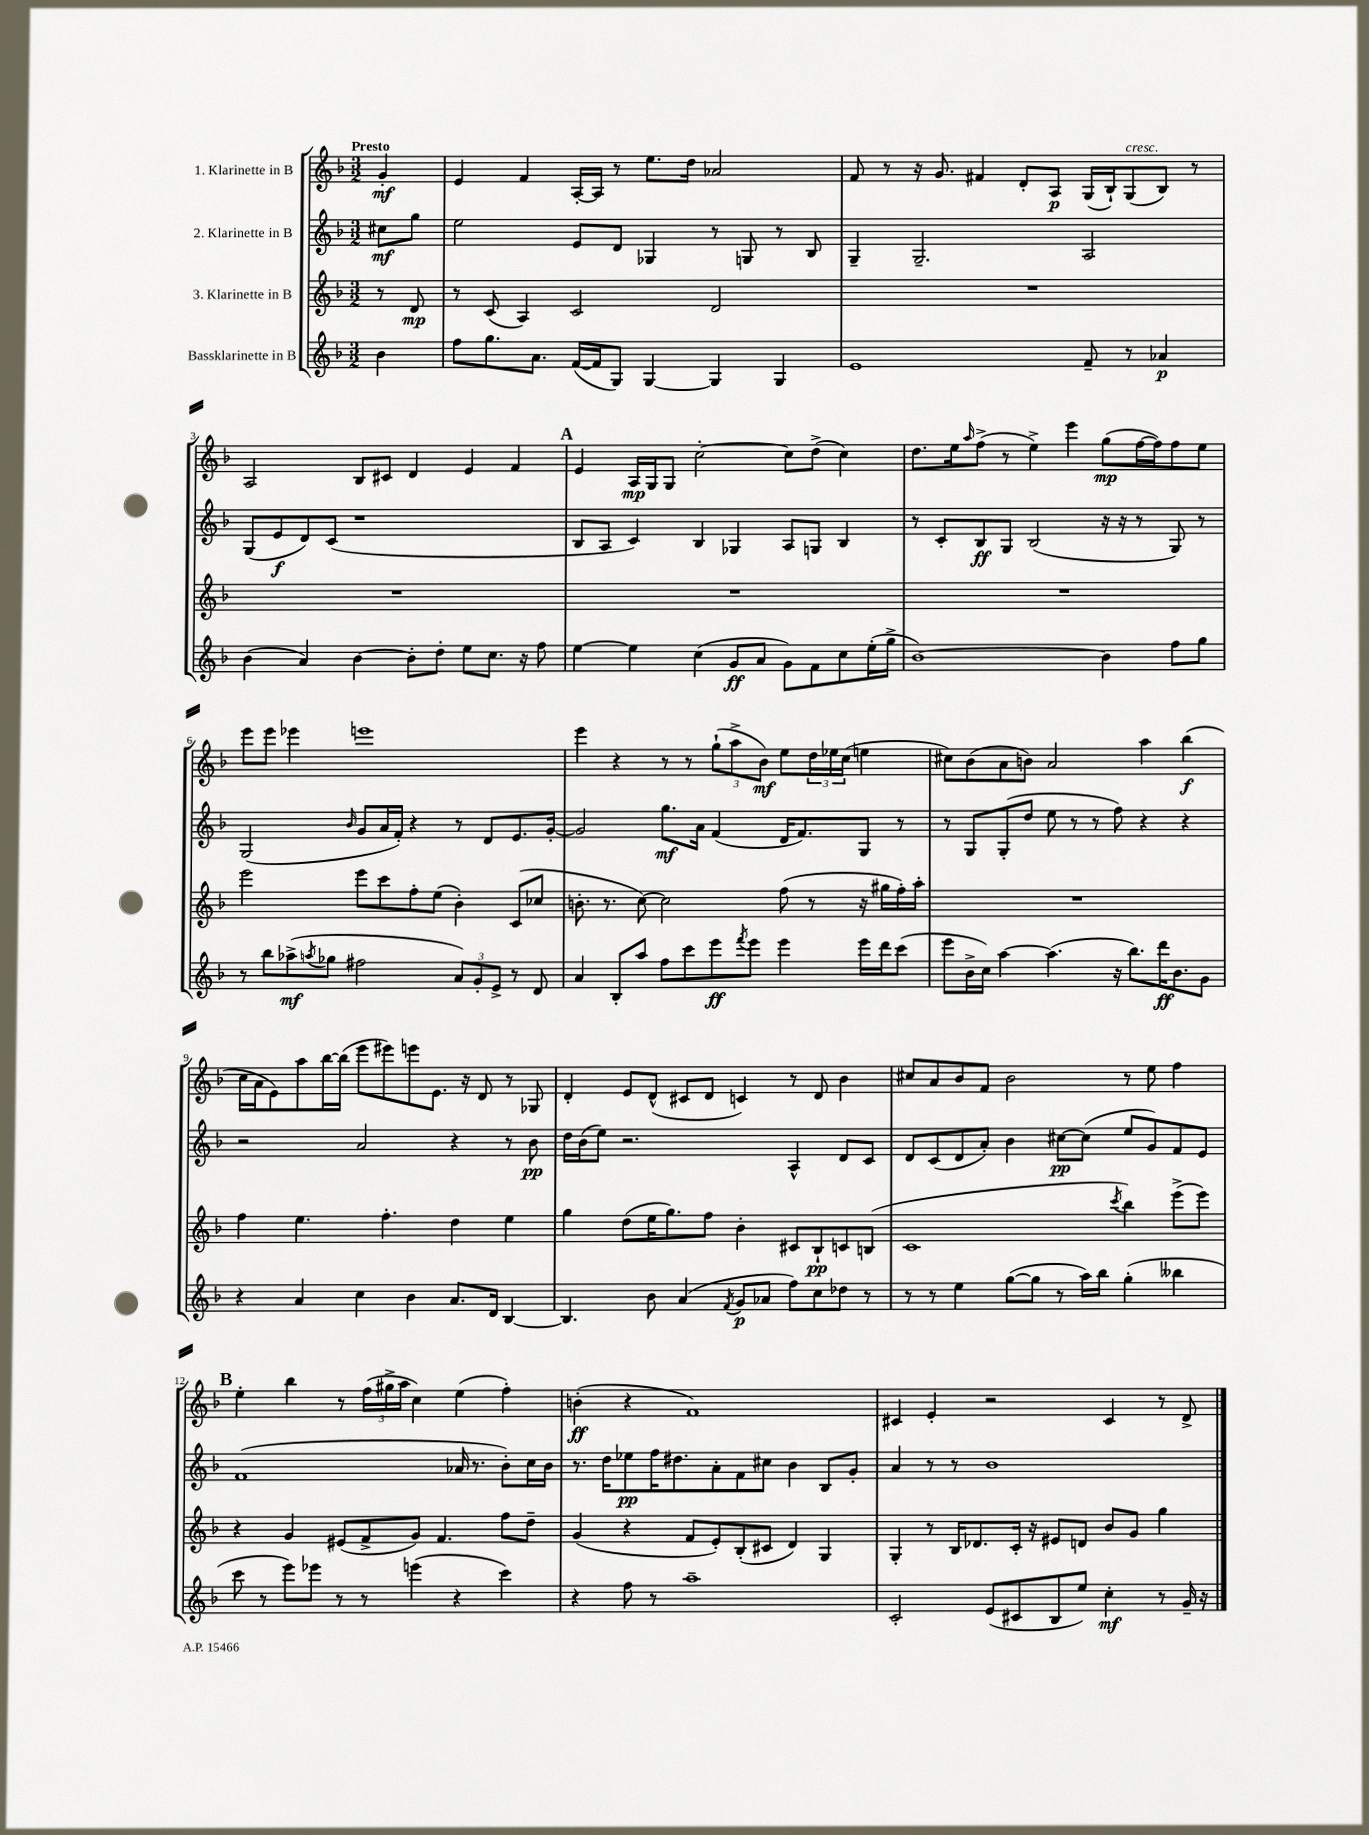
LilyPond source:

<<
\new StaffGroup <<
\new Staff = "s0" \with { instrumentName = "1. Klarinette in B" } {
    \clef treble \key f \major \numericTimeSignature \time 3/2 \partial 4 \tempo "Presto"
    g'4-.\mf |
    e'4 f'4 a16~-. a16 r8 e''8. d''16 aes'2 |
    f'8 r8 r16 g'8. fis'4 d'8-. a8\p g16( bes16-!) g8^\markup { \italic "cresc." }( bes8) r8 |
    a2 bes8 cis'8 d'4 e'4 f'4 |
    \mark \markup { \bold "A" } e'4 a16\mp g16 g8 c''2~-. c''8 d''8->( c''4) |
    d''8. e''16 \grace { a''16 } f''8->( r8 e''4->) e'''4 g''8\mp( f''16~ f''16) f''8 e''8 |
    e'''8 e'''8 ees'''4 e'''1 |
    e'''4 r4 r8 r8 \tuplet 3/2 { g''8-!( a''8-> bes'8\mf) } e''8 \tuplet 3/2 { d''16 ees''16 c''16( } e''4 |
    cis''8) bes'8( a'8 b'8) a'2 a''4 bes''4\f( |
    c''16 a'16 e'8) a''8 bes''16~ bes''16( e'''8 eis'''8) e'''8 e'8. r16 d'8 r8 ges8 |
    d'4-. e'8 d'8-^( cis'8 d'8 c'4) r8 d'8 bes'4 |
    cis''8 a'8 bes'8 f'8 bes'2 r8 e''8 f''4 |
    \mark \markup { \bold "B" } e''4-. bes''4 r8 \tuplet 3/2 { f''16( gis''16-> a''16 } c''4) e''4( f''4-.) |
    b'4-.\ff( r4 f'1) |
    cis'4 e'4-. r2 cis'4 r8 d'8-> \bar "|." |
}
\new Staff = "s1" \with { instrumentName = "2. Klarinette in B" } {
    \clef treble \key f \major \numericTimeSignature \time 3/2 \partial 4
    cis''8\mf g''8 |
    e''2 e'8 d'8 ges4 r8 g8 r8 bes8 |
    g4-- g2.-- a2 |
    g8( e'8\f d'8) c'8( r1 |
    \mark \markup { \bold "A" } bes8 a8 c'4) bes4 ges4 a8 g8 bes4 |
    r8 c'8-. bes8\ff g8 bes2( r16 r16 r8 g8) r8 |
    g2( \grace { bes'16 } g'8 a'16 f'16-.) r4 r8 d'8 e'8. g'16~-. |
    g'2 g''8.\mf a'16 f'4( d'16 f'8.) g8 r8 |
    r8 g8 g8-.( d''8 e''8 r8 r8 f''8) r4 r4 |
    r2 a'2 r4 r8 bes'8\pp |
    d''16 bes'16( e''8) r2. a4-^ d'8 c'8 |
    d'8 c'8( d'8 a'8-.) bes'4 cis''8~\pp cis''8( e''8 g'8) f'8 e'8 |
    \mark \markup { \bold "B" } f'1( aes'16 r8. bes'8-.) c''16 bes'16 |
    r8. d''16 ees''8\pp f''16 dis''8. a'8-. f'8 cis''8 bes'4 bes8 g'8-. |
    a'4 r8 r8 bes'1 \bar "|." |
}
\new Staff = "s2" \with { instrumentName = "3. Klarinette in B" } {
    \clef treble \key f \major \numericTimeSignature \time 3/2 \partial 4
    r8 d'8\mp |
    r8 c'8( a4) c'2 d'2 |
    R1. |
    R1. |
    \mark \markup { \bold "A" } R1. |
    R1. |
    e'''2 e'''8 c'''8 f''8-. e''8( bes'4-.) c'8( ces''8 |
    b'8.-. r8. c''8~) c''2 f''8( r8 r16 gis''16 f''16-.) a''16-. |
    R1. |
    f''4 e''4. f''4.-. d''4 e''4 |
    g''4 d''8( e''16 g''8.) f''8 bes'4-. cis'8 bes8-!\pp c'8 b8( |
    c'1 \acciaccatura { c'''8 } bes''4) e'''8->( e'''8) |
    \mark \markup { \bold "B" } r4 g'4 eis'8( f'8-> g'8) f'4. f''8 d''8-- |
    g'4( r4 f'8 e'8-.) bes8-.( cis'8 d'4) g4 |
    g4-. r8 bes16 des'8. c'16-. r16 eis'8 d'8 bes'8 g'8 g''4 \bar "|." |
}
\new Staff = "s3" \with { instrumentName = "Bassklarinette in B" } {
    \clef treble \key f \major \numericTimeSignature \time 3/2 \partial 4
    bes'4 |
    f''8 g''8. a'8. f'16~( f'16 g8) g4~ g4 g4 |
    e'1 f'8-- r8 aes'4\p |
    bes'4( a'4) bes'4~ bes'8-. d''8-. e''8 c''8. r16 f''8 |
    \mark \markup { \bold "A" } e''4~ e''4 c''4( g'8\ff a'8 g'8) f'8 c''8 e''16-.( g''16-> |
    bes'1~) bes'4 f''8 g''8 |
    r8 bes''8 aes''8->\mf( \acciaccatura { a''8 } ges''8 fis''2 \tuplet 3/2 { a'8) g'8-. e'8-> } r8 d'8 |
    a'4 bes8-. a''8 f''8 c'''8 e'''8\ff \acciaccatura { f'''8 } e'''8 e'''4 e'''16 d'''16 c'''8( |
    e'''8 bes'16-> c''16) a''4~ a''4.( r16 bes''8.) d'''16\ff bes'8. g'8 |
    r4 a'4 c''4 bes'4 a'8. d'16 bes4~ |
    bes4. bes'8 a'4( \acciaccatura { f'8 } g'8\p aes'8 f''8) c''8 des''8 r8 |
    r8 r8 e''4 g''8~( g''8 r8 a''16) bes''16 g''4-.( beses''4 |
    \mark \markup { \bold "B" } c'''8 r8 e'''8) ees'''8 r8 r8 e'''4( r4 c'''4) |
    r4 f''8 r8 a''1-- |
    c'2-. e'8( cis'8 bes8 e''8) c''4-.\mf r8 g'16-- r16 \bar "|." |
}
>>
>>
